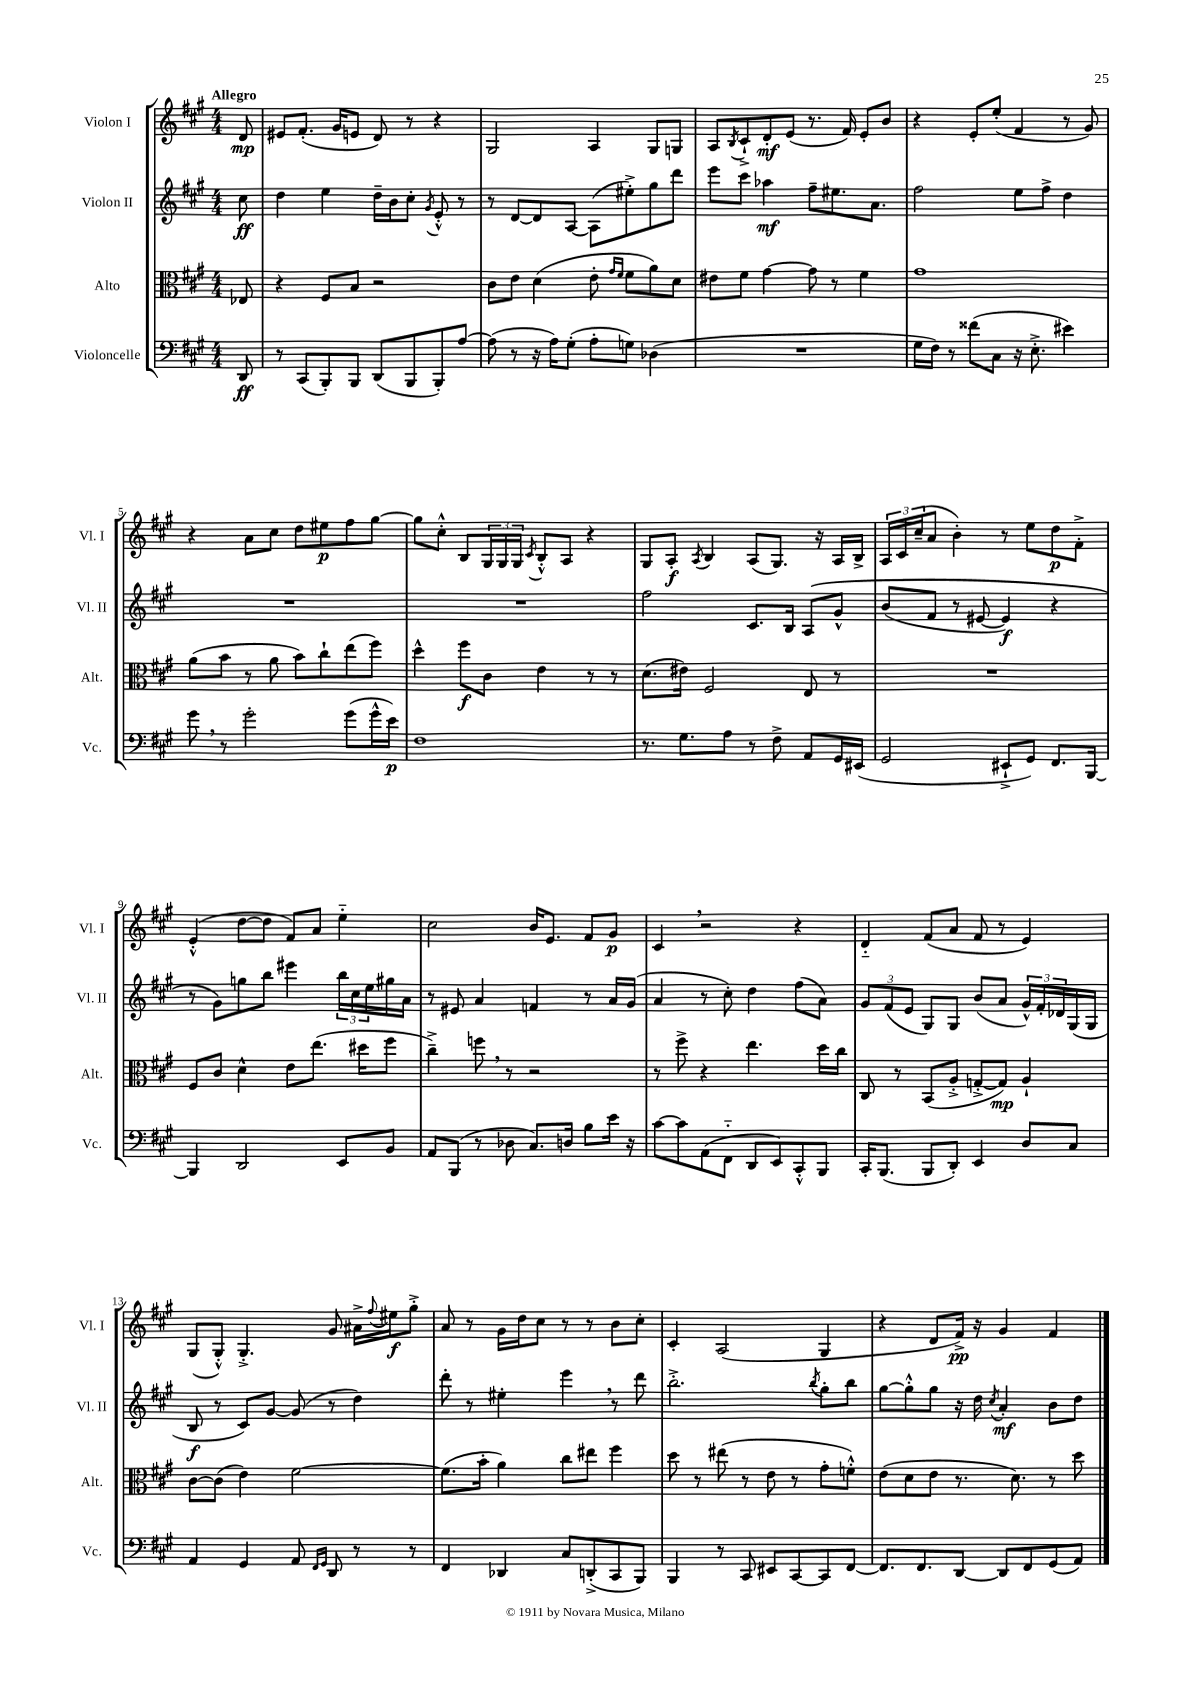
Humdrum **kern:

**kern	**dynam	**kern	**dynam	**kern	**dynam	**kern	**dynam
*part4	*part4	*part3	*part3	*part2	*part2	*part1	*part1
*staff4	*staff4	*staff3	*staff3	*staff2	*staff2	*staff1	*staff1
*I"Violoncelle	*	*I"Alto	*	*I"Violon II	*	*I"Violon I	*
*I'Vc.	*	*I'Alt.	*	*I'Vl. II	*	*I'Vl. I	*
*clefF4	*	*clefC3	*	*clefG2	*	*clefG2	*
*k[f#c#g#]	*	*k[f#c#g#]	*	*k[f#c#g#]	*	*k[f#c#g#]	*
*M4/4	*	*M4/4	*	*M4/4	*	*M4/4	*
=	=	=	=	=	=	=	=
!	!	!	!	!	!	!LO:TX:a:B:t=Allegro	!
8DD/	ff	8E-X/	.	8cc#\	ff	8d/	mp
=1	=1	=1	=1	=1	=1	=1	=1
8r	.	4r	.	4dd\	.	8e#X/L	.
(8CC#/L	.	.	.	.	.	(8.f#'/J	.
8BBB'/)	.	8F#/L	.	4ee\	.	.	.
.	.	.	.	.	.	16g#/KL	.
8BBB/J	.	8B/J	.	.	.	8en/J	.
(8DD/L	.	2r	.	16dd~\LL	.	8d/)	.
.	.	.	.	16b\J	.	.	.
8BBB/	.	.	.	8cc#'\J	.	8r	.
.	.	.	.	8qg#/	.	.	.
8BBB'/)	.	.	.	8e'^^/	.	4r	.
[8A/J	.	.	.	8r	.	.	.
=2	=2	=2	=2	=2	=2	=2	=2
(8A\]	.	8c#\L	.	8r	.	2G#/	.
8r	.	8e\J	.	[8d/L	.	.	.
16r	.	(4d\	.	8d/]	.	.	.
16A\KL)	.	.	.	.	.	.	.
(8G#'\J	.	.	.	[8A/J	.	.	.
8A'\L	.	8e'\	.	(8A\L]	.	4A/	.
.	.	16qqg#/LL	.	.	.	.	.
.	.	16qqf#/JJ	.	.	.	.	.
8Gn\J)	.	8f#\L	.	8ee#X'^\)	.	.	.
(4D-X\	.	8a\)	.	8gg#\	.	8G#/L	.
.	.	8d\J	.	8ddd\J	.	8Gn/J	.
=3	=3	=3	=3	=3	=3	=3	=3
1r	.	8e#X\L	.	8eee\L	.	8A/L	.
.	.	.	.	.	.	8qB/	.
.	.	8f#\J	.	8ccc#\J	.	8c#`^/	.
.	.	[4g#\	.	4aa-X\	mf	8d'/	mf
.	.	.	.	.	.	(8e/J	.
.	.	8g#\]	.	8ff#~\L	.	8.r	.
.	.	8r	.	8.ee#X\	.	.	.
.	.	.	.	.	.	16f#/)	.
.	.	4f#\	.	.	.	8e'/L	.
.	.	.	.	8.a\J	.	.	.
.	.	.	.	.	.	8b/J	.
=4	=4	=4	=4	=4	=4	=4	=4
16G#\LL	.	1g#	.	2ff#\	.	4r	.
16F#\JJ)	.	.	.	.	.	.	.
8r	.	.	.	.	.	.	.
(8f##X\L	.	.	.	.	.	8e'/L	.
8C#\J	.	.	.	.	.	(8ee'/J	.
16r	.	.	.	8ee\L	.	4f#/	.
8.E'^\	.	.	.	.	.	.	.
.	.	.	.	8ff#^\J	.	.	.
4e#X\)	.	.	.	4dd\	.	8r	.
.	.	.	.	.	.	8g#/)	.
!!LO:LB:g=z
=5	=5	=5	=5	=5	=5	=5	=5
8g#,\	.	(8a\L	.	1r	.	4r	.
8r	.	8b\J	.	.	.	.	.
2g#'\	.	8r	.	.	.	8a\L	.
.	.	8a\	.	.	.	8cc#\J	.
.	.	8b\L)	.	.	.	8dd\L	.
.	.	8cc#`\	.	.	.	8ee#X\	p
(8g#\L	.	(8ee\	.	.	.	8ff#\	.
16g#^^\L	.	8ff#\J)	.	.	.	[8gg#\J	.
16e\JJ)	p	.	.	.	.	.	.
=6	=6	=6	=6	=6	=6	=6	=6
1F#	.	4dd^^\	.	1r	.	8gg#\L]	.
.	.	.	.	.	.	8cc#'^^\J	.
.	.	8ff#\L	f	.	.	8B/L	.
.	.	8c#\J	.	.	.	24G#/L	.
.	.	.	.	.	.	24G#/	.
.	.	.	.	.	.	24G#/JJ	.
.	.	.	.	.	.	8qc#/	.
.	.	4e\	.	.	.	8B'^^/L	.
.	.	.	.	.	.	8A/J	.
.	.	8r	.	.	.	4r	.
.	.	8r	.	.	.	.	.
=7	=7	=7	=7	=7	=7	=7	=7
8.r	.	(8.d\L	.	2ff#\	.	8G#/L	.
.	.	.	.	.	.	8A'/J	f
8.G#\L	.	16e#X\Jk)	.	.	.	.	.
.	.	.	.	.	.	8qA/	.
.	.	2F#/	.	.	.	4B/	.
8A\J	.	.	.	.	.	.	.
8r	.	.	.	8.c#/L	.	(8A/L	.
8F#^\	.	.	.	.	.	8.G#/J)	.
.	.	.	.	16B/Jk	.	.	.
8AA/L	.	8E/	.	(8A/L	.	.	.
.	.	.	.	.	.	16r	.
16GG#/L	.	8r	.	8g#^^/J	.	16A/LL	.
(16EE#X/JJ	.	.	.	.	.	16B^/JJ	.
=8	=8	=8	=8	=8	=8	=8	=8
2GG#/	.	1r	.	(8b/L	.	24A/LL	.
.	.	.	.	.	.	24c#/	.
.	.	.	.	.	.	(24cc#~/J	.
.	.	.	.	8f#/J	.	8a/J	.
.	.	.	.	8r	.	4b'\)	.
.	.	.	.	[8e#X/	.	.	.
8EE#X`^/L	.	.	.	4e#/])	f	8r	.
8GG#/J)	.	.	.	.	.	8ee\L	.
8.FF#/L	.	.	.	4r	.	8dd\	p
.	.	.	.	.	.	8f#'^\J	.
[16BBB/Jk	.	.	.	.	.	.	.
!!LO:LB:g=z
=9	=9	=9	=9	=9	=9	=9	=9
4BBB/]	.	8F#/L	.	8r	.	(4e'^^/	.
.	.	8c#/J	.	8g#\L)	.	.	.
2DD/	.	4d^^\	.	8ggn\	.	[8dd\L	.
.	.	.	.	8bb\J	.	8dd\J]	.
.	.	8e\L	.	4eee#X\	.	8f#/L)	.
.	.	(8.ee\J	.	.	.	8a/J	.
8EE/L	.	.	.	24bb\LL	.	4ee\	.
.	.	.	.	24cc#\	.	.	.
.	.	16dd#X\KL	.	.	.	.	.
.	.	.	.	24ee\	.	.	.
8BB/J	.	8ff#\J	.	16gg#X\	.	.	.
.	.	.	.	16a\JJ	.	.	.
=10	=10	=10	=10	=10	=10	=10	=10
8AA/L	.	4cc#~^\)	.	8r	.	2cc#\	.
(8BBB/J	.	.	.	8e#X/	.	.	.
8r	.	8ffn,\	.	4a/	.	.	.
8D-X\	.	8r	.	.	.	.	.
8.C#/L)	.	2r	.	4fn/	.	16b/KL	.
.	.	.	.	.	.	8.e/J	.
16Dn/Jk	.	.	.	.	.	.	.
8B\L	.	.	.	8r	.	8f#/L	.
16e\Jk	.	.	.	16a/LL	.	8g#/J	p
16r	.	.	.	(16g#/JJ	.	.	.
=11	=11	=11	=11	=11	=11	=11	=11
[8c#\L	.	8r	.	4a/	.	4c#,/	.
8c#\]	.	8ff#^\	.	.	.	.	.
(8AA\	.	4r	.	8r	.	2r	.
8FF#\J	.	.	.	8cc#'\)	.	.	.
8DD/L	.	4.ee\	.	4dd\	.	.	.
8EE/)	.	.	.	.	.	.	.
8CC#'^^/	.	.	.	(8ff#\L	.	4r	.
8BBB/J	.	16dd\LL	.	8a\J)	.	.	.
.	.	16cc#\JJ	.	.	.	.	.
=12	=12	=12	=12	=12	=12	=12	=12
16CC#'/KL	.	8C#/	.	12g#/L	.	4d/	.
(8.BBB/J	.	.	.	.	.	.	.
.	.	.	.	(12f#/	.	.	.
.	.	8r	.	.	.	.	.
.	.	.	.	12e/J	.	.	.
8BBB/L	.	(8BB/L	.	8G#/L)	.	(8f#/L	.
8DD'/J)	.	8A'^/J	.	8G#/J	.	8a/J	.
4EE/	.	[8Gn'^/L	.	(8b/L	.	8f#/	.
.	.	8G/J])	mp	8a/J	.	8r	.
8D/L	.	4A`/	.	24g#^^/LL)	.	4e/)	.
.	.	.	.	24f#'/	.	.	.
.	.	.	.	24d-X/	.	.	.
8C#/J	.	.	.	(16G#/	.	.	.
.	.	.	.	16G#/JJ	.	.	.
!!LO:LB:g=z
=13	=13	=13	=13	=13	=13	=13	=13
4AA/	.	[8c#\L	.	8B/	f	(8G#/L	.
.	.	(8c#\J]	.	8r	.	8G#'^^/J)	.
4GG#/	.	4e\)	.	8c#/L)	.	4.G#'^/	.
.	.	.	.	[8g#/J	.	.	.
8AA/	.	[2f#\	.	(8g#/]	.	.	.
16qqFF#/LL	.	.	.	.	.	.	.
16qqGG#/JJ	.	.	.	.	.	.	.
8DD/	.	.	.	8r	.	8g#/	.
8r	.	.	.	4dd\)	.	16a#X^\LL	.
.	.	.	.	.	.	8qqff#/	.
.	.	.	.	.	.	16ee#X\J	f
8r	.	.	.	.	.	8gg#'^\J	.
=14	=14	=14	=14	=14	=14	=14	=14
4FF#/	.	(8.f#\L]	.	8ddd'\	.	8a/	.
.	.	.	.	8r	.	8r	.
.	.	16b'\Jk	.	.	.	.	.
4DD-X/	.	4a\)	.	4ee#X'\	.	16g#\LL	.
.	.	.	.	.	.	16dd\J	.
.	.	.	.	.	.	8cc#\J	.
8C#/L	.	8cc#\L	.	4eee,\	.	8r	.
(8DDn'^/	.	8ee#X\J	.	.	.	8r	.
8CC#/	.	4ff#\	.	8r	.	8b\L	.
8BBB/J)	.	.	.	8ddd\	.	8cc#'\J	.
=15	=15	=15	=15	=15	=15	=15	=15
4BBB/	.	8dd\	.	2.bb'^\	.	4c#'/	.
.	.	8r	.	.	.	.	.
8r	.	(8ee#X\	.	.	.	(2A/	.
8CC#/	.	8r	.	.	.	.	.
8EE#X/L	.	8e\	.	.	.	.	.
[8CC#/	.	8r	.	.	.	.	.
.	.	.	.	8qbb/	.	.	.
8CC#/]	.	8g#'\L	.	8gg#'\L	.	4G#/	.
[8FF#/J	.	8fn'^^\J)	.	8bb\J	.	.	.
=16	=16	=16	=16	=16	=16	=16	=16
8.FF#/L]	.	(8e\L	.	[8gg#\L	.	4r	.
.	.	8d\	.	8gg#'^^\]	.	.	.
8.FF#/	.	.	.	.	.	.	.
.	.	8e\J	.	8gg#\J	.	8d/L	.
[8DD/J	.	8.r	.	16r	.	16f#^/Jk)	pp
.	.	.	.	16dd\	.	16r	.
.	.	.	.	8qcc#/	.	.	.
8DD/L]	.	.	.	4a'/	mf	4g#/	.
.	.	8.d\)	.	.	.	.	.
8FF#/	.	.	.	.	.	.	.
(8GG#/	.	8r	.	8b\L	.	4f#/	.
8AA/J)	.	8dd\	.	8dd\J	.	.	.
==	==	==	==	==	==	==	==
*-	*-	*-	*-	*-	*-	*-	*-
